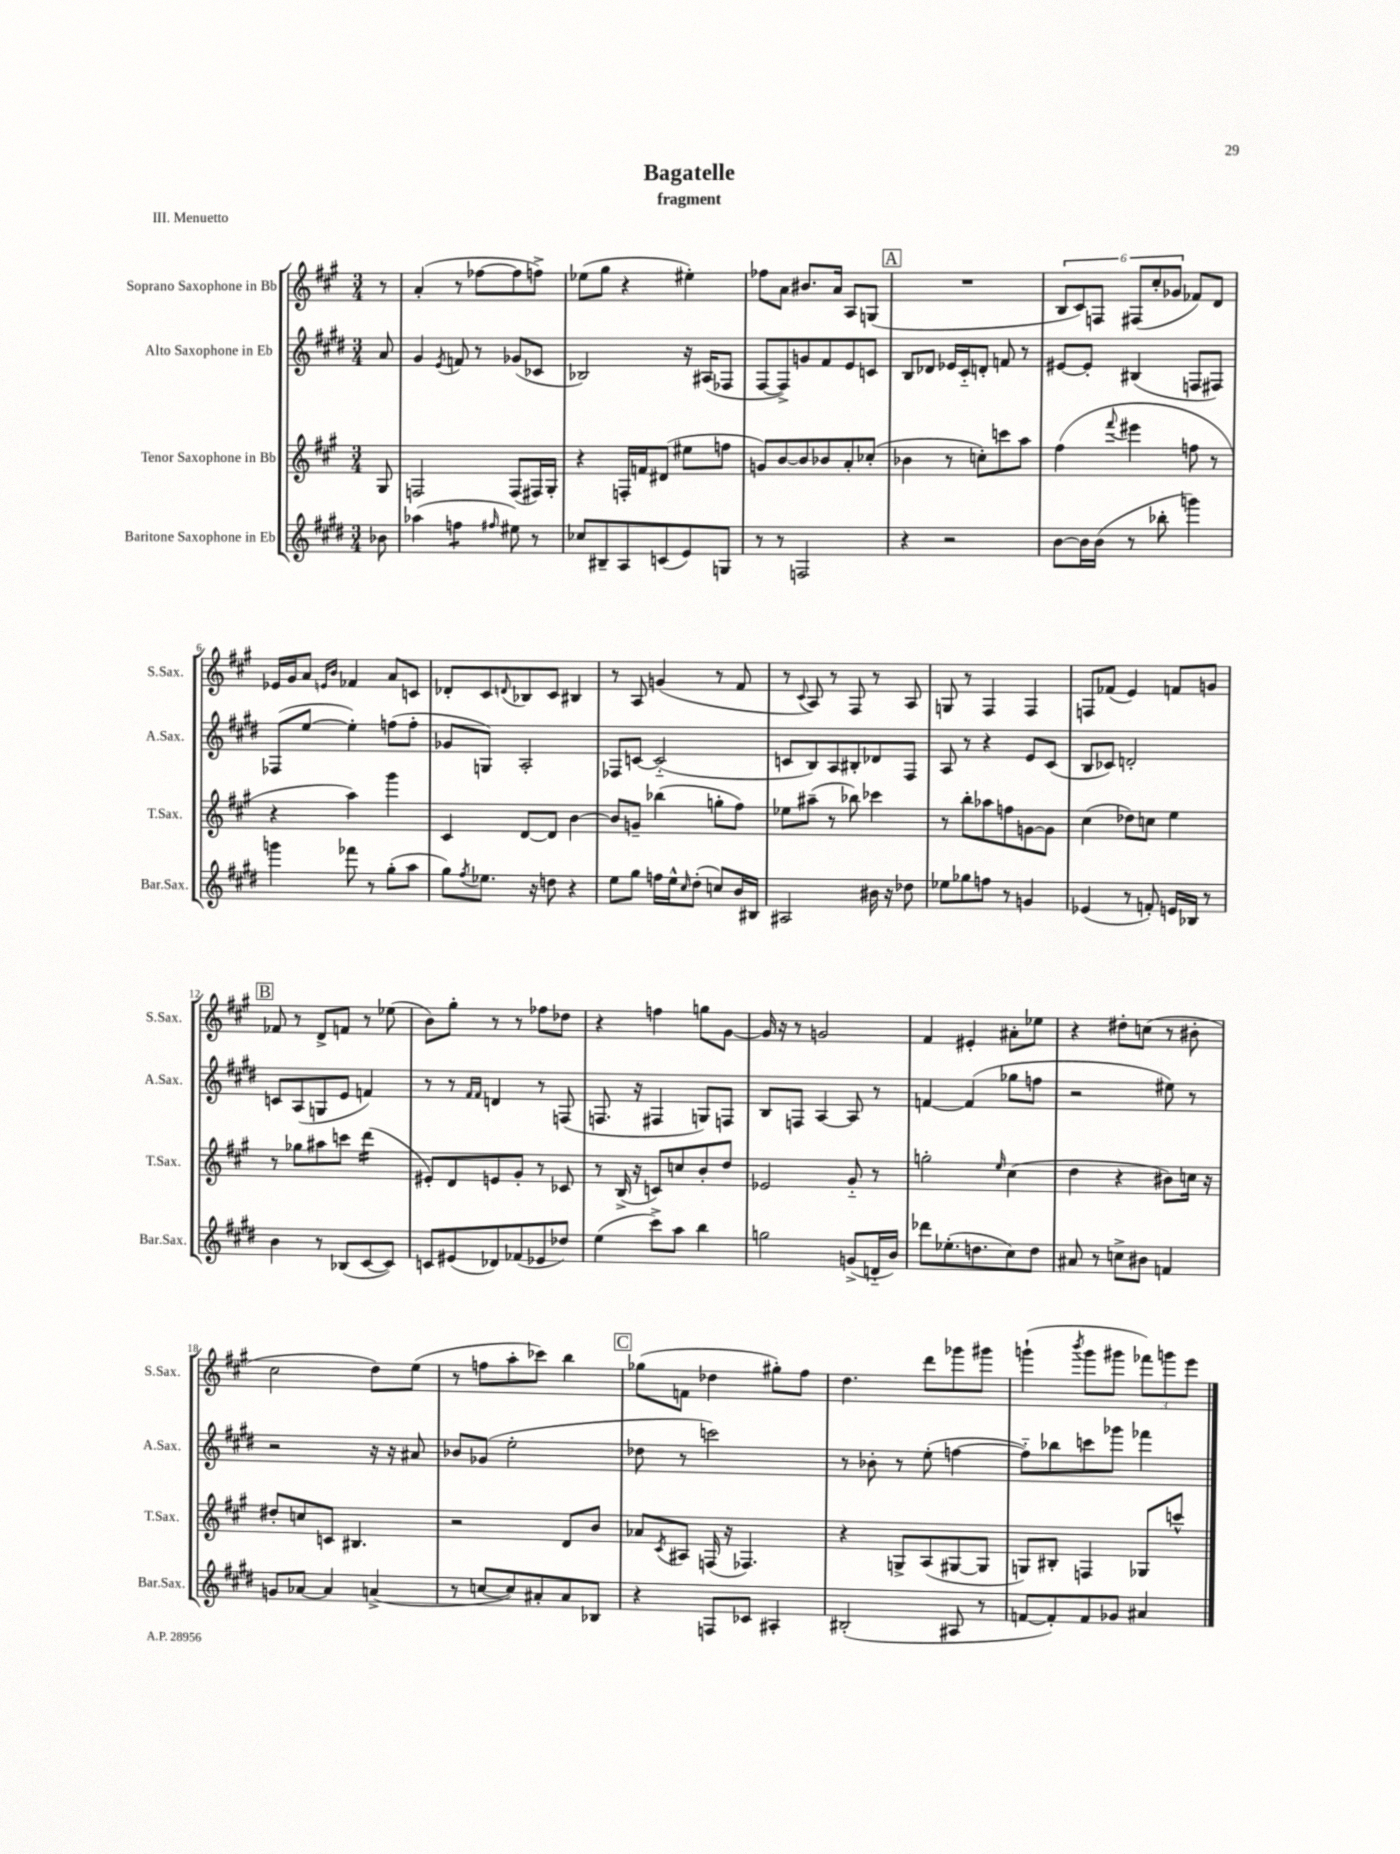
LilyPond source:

\header { title = "Bagatelle" subtitle = "fragment" piece = "III. Menuetto" }
<<
\new StaffGroup <<
\new Staff = "s0" \with { instrumentName = "Soprano Saxophone in Bb" shortInstrumentName = "S.Sax." } {
    \clef treble \key a \major \numericTimeSignature \time 3/4 \partial 8
    r8 |
    a'4-.( r8 fes''8~ fes''8 f''8->) |
    ees''8( gis''8 r4 eis''4-.) |
    fes''8 a'8 bis'8. a'16 a8 g8( |
    \mark \markup { \box "A" } R2. |
    \tuplet 6/4 { b8 cis'8) f8 fis8( cis''8-. ges'8 } fes'8) d'8 |
    ees'16 gis'16 a'8 \grace { e'16 b'16 } fes'4 a'8 c'8 |
    des'8-. cis'8 \appoggiatura { d'8 } bes8 cis'8 bis4 |
    r8 a8 g'4( r8 fis'8 |
    r8 \appoggiatura { cis'8 } a8) r8 fis8 r8 a8 |
    g8 r8 fis4 fis4 |
    f8 fes'8( e'4) f'8 g'8 |
    \mark \markup { \box "B" } fes'8 r8 d'8-> f'8 r8 ees''8( |
    b'8) gis''8-. r8 r8 fes''8 des''8 |
    r4 f''4 g''8 gis'8~ |
    gis'16 r16 r8 g'2 |
    fis'4 eis'4-. ais'8-. ees''8 |
    r4 dis''8-. c''8( r8 bis'8-. |
    cis''2 d''8) e''8( |
    r8 f''8 a''8-. ces'''8) b''4 |
    \mark \markup { \box "C" } ges''8( f'8 des''4 gis''8-.) fis''8 |
    d''4. d'''8 ges'''8 gis'''8 |
    g'''4-!( \acciaccatura { b'''8 } g'''8 gis'''8 \tuplet 3/2 { fes'''8) g'''8 e'''8 } \bar "|." |
}
\new Staff = "s1" \with { instrumentName = "Alto Saxophone in Eb" shortInstrumentName = "A.Sax." } {
    \clef treble \key e \major \numericTimeSignature \time 3/4 \partial 8
    a'8 |
    gis'4 \acciaccatura { e'8 } f'8 r8 ges'8( ces'8 |
    bes2) r16 ais16( fes8 |
    fis8~ fis8->) g'8 fis'8 e'8 c'8 |
    \mark \markup { \box "A" } b8 des'8 ees'16 cis'16-_ d'8-. f'8 r8 |
    eis'8~ eis'8-. bis4( f8 fis8) |
    fes8( e''8~ e''4-.) f''8( f''8-. |
    ges'8 g8) a2-. |
    fes8 c'8~ c'2-_( |
    c'8 b8) a8 bis8-. des'8 fis8 |
    a8 r8 r4 e'8 cis'8( |
    b8 ces'8) d'2-. |
    \mark \markup { \box "B" } c'8 a8( g8 e'8 f'4) |
    r8 r8 \grace { fis'16 fis'16 } d'4 r8 f8( |
    f8. r16 fis4 g8) f8 |
    b8 f8 a4~ a8 r8 |
    f'4~ f'4( ges''8 f''8 |
    r2 eis''8) r8 |
    r2 r16 r16 ais'8 |
    bes'8 ges'8( e''2-. |
    \mark \markup { \box "C" } des''8 r8 c'''2) |
    r8 bes'8-. r8 e''8-.( f''4~ |
    f''8-_) bes''8 c'''8 ges'''8 fes'''4 \bar "|." |
}
\new Staff = "s2" \with { instrumentName = "Tenor Saxophone in Bb" shortInstrumentName = "T.Sax." } {
    \clef treble \key a \major \numericTimeSignature \time 3/4 \partial 8
    gis8 |
    f2 f8( fis16) gis16-. |
    r4 f16-. f'16 dis'8( eis''8 f''8 |
    g'8) b'8~ b'8 bes'8 a'8-. ces''8-.( |
    \mark \markup { \box "A" } bes'4 r8 c''8-.) c'''8 a''8 |
    fis''4( \appoggiatura { fis'''8 } eis'''4 f''8 r8 |
    r4 a''4) gis'''4 |
    cis'4 d'8~ d'8 b'4~ |
    b'8 g'8-- bes''4( g''8-. fis''8) |
    ees''8 ais''8--( r8 bes''8) ces'''4 |
    r8 b''8-. aes''8 f''8 g'8~ g'8 |
    cis''4( des''8) c''8 e''4 |
    \mark \markup { \box "B" } r8 ges''8 ais''8 c'''8 d'''4:16( |
    eis'8-.) d'8 e'8 gis'8-. r8 ces'8 |
    r8 b16->( r16 c'8) c''8 b'8-. d''8 |
    ees'2 gis'8-_ r8 |
    g''2-. \grace { e''16 } cis''4( |
    d''4 r4 bis'8) c''16 r16 |
    dis''8-. c''8 c'8 bis4. |
    r2 d'8 b'8 |
    \mark \markup { \box "C" } aes'8 \acciaccatura { cis'8 } ais8 f16( r16 fes4.) |
    r4 g8-> a8( gis8~ gis8 |
    g8) bis8-. f4 ges8 c'''8-^ \bar "|." |
}
\new Staff = "s3" \with { instrumentName = "Baritone Saxophone in Eb" shortInstrumentName = "Bar.Sax." } {
    \clef treble \key e \major \numericTimeSignature \time 3/4 \partial 8
    bes'8 |
    aes''4( f''4:8 \grace { fis''16 } eis''8) r8 |
    ces''8 bis8-- a8 c'8( e'8) g8 |
    r8 r8 f2 |
    \mark \markup { \box "A" } r4 r2 |
    b'8~ b'16 b'16( r8 bes''8-. g'''4) |
    g'''4 fes'''8 r8 gis''8-.( a''8 |
    gis''8) \acciaccatura { fis''8 } ees''8. r16 d''8 r4 |
    e''8 gis''8 f''16 e''16-^ \grace { cis''16 } dis''8-.( c''8) b'16 bis16 |
    ais2 bis'16 r16 des''8 |
    ees''8 ges''8 f''8 r8 g'4 |
    ees'4( r8 f'8-.) e'16 bes16 r8 |
    \mark \markup { \box "B" } b'4 r8 bes8( cis'8~ cis'8) |
    c'8 eis'8( des'8) fes'8( ees'8 des''8) |
    e''4( cis'''8->) a''8 b''4 |
    g''2 g'8->( d'16-_ b'16) |
    des'''8 ees''8.-.( d''8. cis''8) d''8 |
    ais'8 r8 c''8-> bis'8 f'4 |
    g'8 aes'8~ aes'4 a'4->( |
    r8 c''8~ c''8) ais'8-. ais'8 bes8 |
    \mark \markup { \box "C" } r4 f8 ces'8 ais4-. |
    bis2-.( ais8 r8 |
    f'8~ f'8-.) f'8 ges'8 ais'4 \bar "|." |
}
>>
>>
